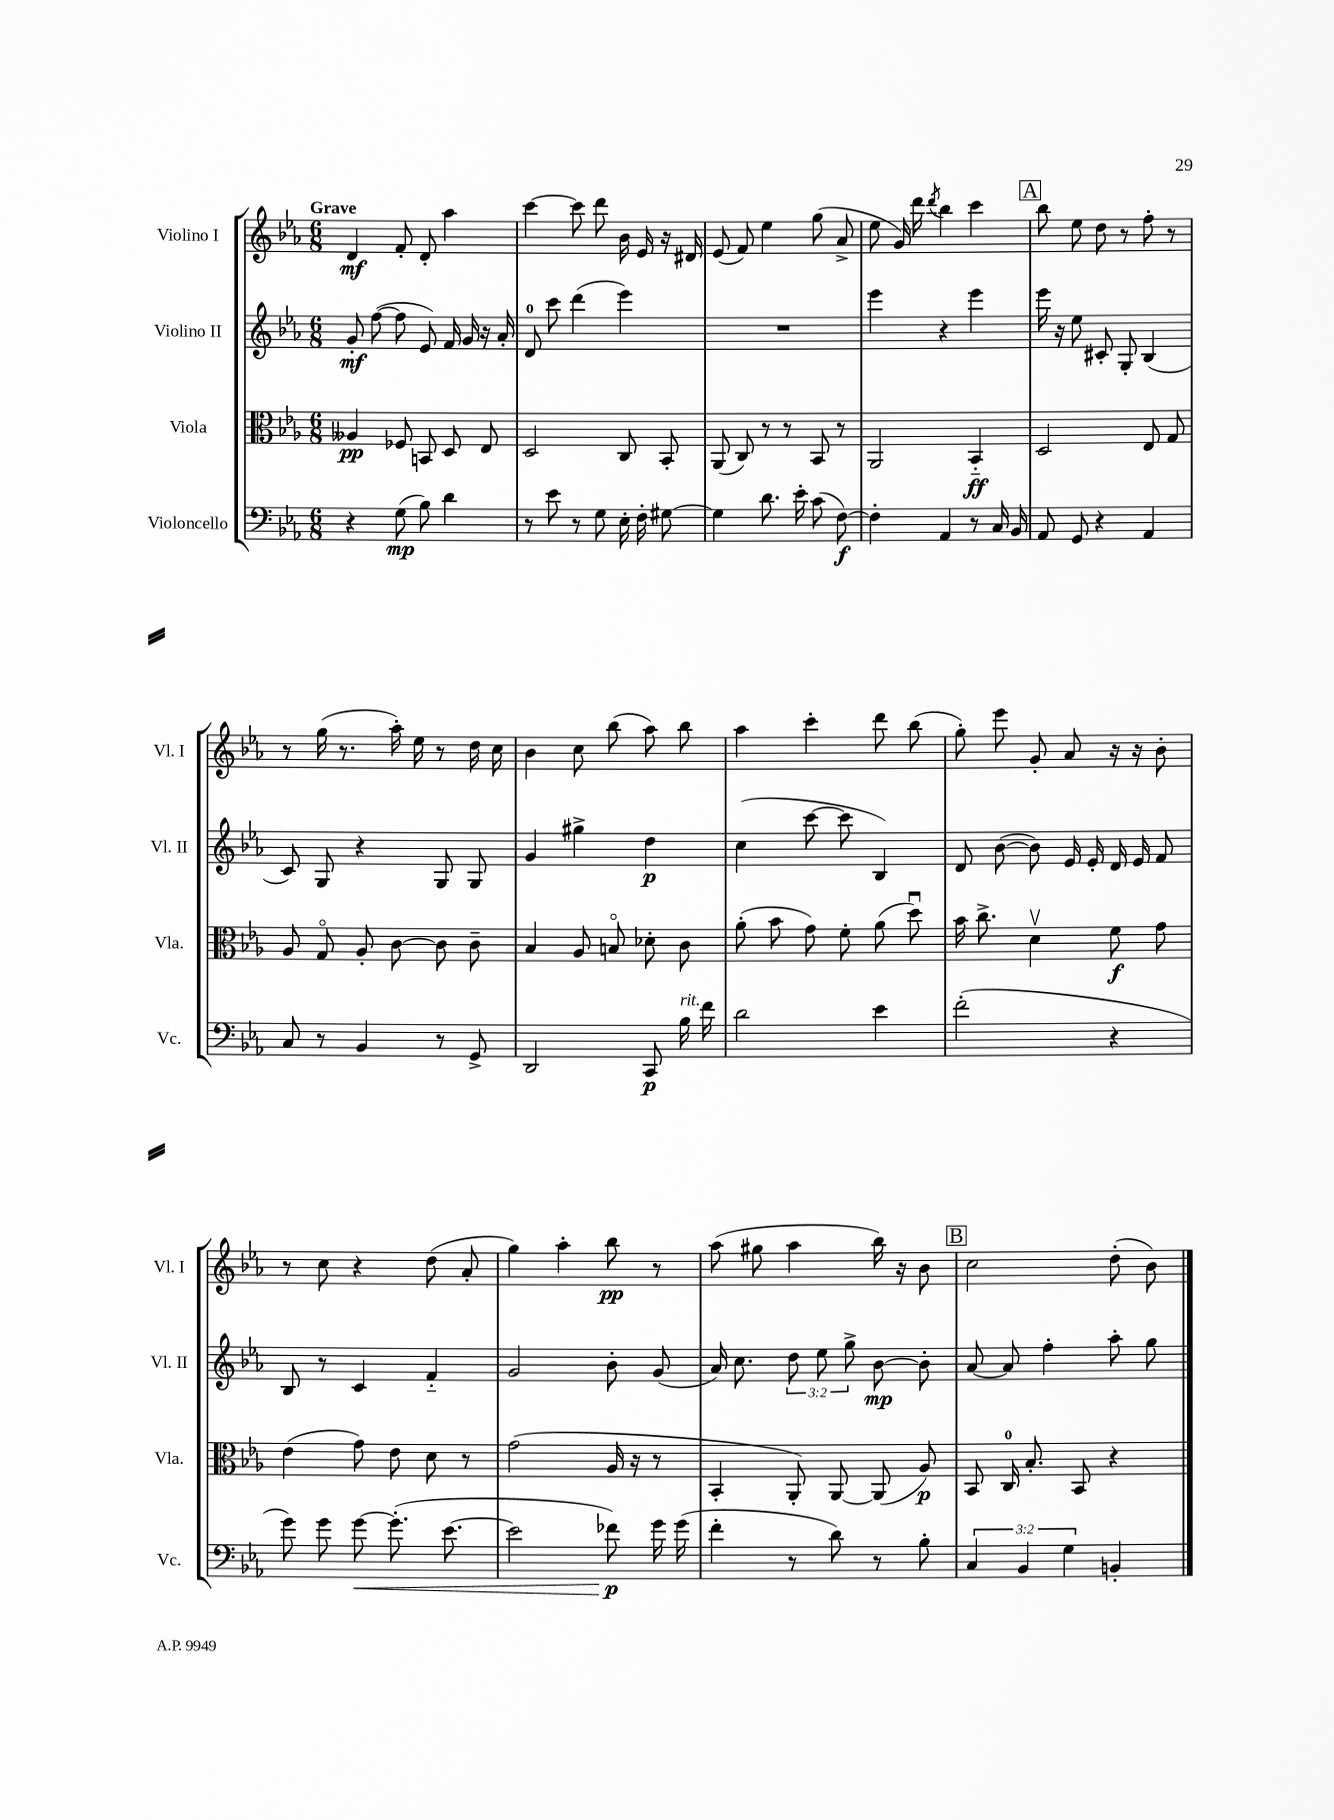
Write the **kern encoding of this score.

**kern	**kern	**kern	**kern
*staff4	*staff3	*staff2	*staff1
*clefF4	*clefC3	*clefG2	*clefG2
*k[b-e-a-]	*k[b-e-a-]	*k[b-e-a-]	*k[b-e-a-]
*M6/8	*M6/8	*M6/8	*M6/8
4r	4A--/	8g'/	4d/
.	.	([8ff\	.
(8G\	8F-/	8ff\]	8f'/
8B-\)	8BB/	8e-/)	8d'/
4d\	8D/	16f/	4aa-\
.	.	16g/	.
.	8E-/	16r	.
.	.	16a-'/	.
=	=	=	=
8r	2D/	8d/	[4ccc\
8e-\	.	8ccc\	.
8r	.	(4ddd\	8ccc\]
8G\	.	.	8ddd\
16E-'\	8C/	4eee-\)	16b-\
16F'\	.	.	16e-/
[8G#\	8BB-'/	.	16r
.	.	.	16d#/
=	=	=	=
4G#\]	(8AA-/	2.r	(8e-/
.	8C/)	.	8f/)
8.d\	8r	.	4ee-\
.	8r	.	.
16e-'\	.	.	.
(8c\	8BB-/	.	(8gg\
[8F\)	8r	.	8a-^/
=	=	=	=
4F'\]	2AA-/	4eee-\	8ee-\
.	.	.	16g/)
.	.	.	16ddd\
.	.	.	8qddd/
4AA-/	.	4r	4bb-\
8r	4BB-'~/	4eee-\	4ccc\
16C/	.	.	.
16BB-/	.	.	.
=	=	=	=
8AA-/	2D/	16eee-\	8bb-\
.	.	16r	.
8GG/	.	8ee-\	8ee-\
4r	.	8c#'/	8dd\
.	.	8G'/	8r
4AA-/	8E-/	(4B-/	8ff'\
.	8G/	.	8r
=	=	=	=
8C/	8A-/	8c/)	8r
8r	8Go/	8G/	(16gg\
.	.	.	8.r
4BB-/	8A-'/	4r	.
.	[8c\	.	16aa-'\)
.	.	.	16ee-\
8r	8c\]	8G/	8r
8GG^/	8c~\	8G/	16dd\
.	.	.	16cc\
=	=	=	=
2DD/	4B-/	4g/	4b-\
.	8A-/	4gg#^\	8cc\
.	8Bo/	.	(8bb-\
8CC/	8d-'\	4dd\	8aa-\)
16B-\	8c\	.	8bb-\
16f\	.	.	.
=	=	=	=
2d\	(8a-'\	(4cc\	4aa-\
.	8b-\	.	.
.	8g\)	[8ccc\	4ccc'\
.	8f'\	8ccc\]	.
4e-\	(8a-\	4B-/)	8ddd\
.	8ddu\)	.	(8bb-\
=	=	=	=
(2f'\	16b-\	8d/	8gg'\)
.	8.cc^\	.	.
.	.	([8b-\	8eee-\
.	4dv\	8b-\])	8g'/
.	.	16e-/	8a-/
.	.	16e-'/	.
4r	8f\	16d/	16r
.	.	16e-/	16r
.	8g\	8f/	8b-'\
=	=	=	=
8g\)	(4e-\	8B-/	8r
8g\	.	8r	8cc\
[8g\	8g\)	4c/	4r
(8.g'\]	8e-\	.	.
.	8d\	4f'~/	(8dd\
[8.e-\	.	.	.
.	8r	.	8a-'/
=	=	=	=
2e-\]	(2g\	2g/	4gg\)
.	.	.	4aa-'\
8f-\)	16A-/	8b-'\	8bb-\
.	16r	.	.
16g\	8r	(8g/	8r
(16g\	.	.	.
=	=	=	=
4f'\	4BB-'/	16a-/)	(8aa-\
.	.	8.cc\	.
.	.	.	8gg#\
8r	8AA-'/)	12dd\	4aa-\
.	.	12ee-\	.
8d\)	[8AA-/	.	.
.	.	12gg^\	.
8r	(8AA-/]	[8b-\	16bb-\)
.	.	.	16r
8B-'\	8A-/)	8b-'\]	8b-\
=	=	=	=
6C/	8BB-/	[8a-/	2cc\
.	16C/	8a-/]	.
6BB-/	.	.	.
.	8.B-'/	.	.
.	.	4ff'\	.
6G\	.	.	.
.	8BB-/	.	.
4BB'/	4r	8aa-'\	(8dd'\
.	.	8gg\	8b-\)
==	==	==	==
*-	*-	*-	*-
